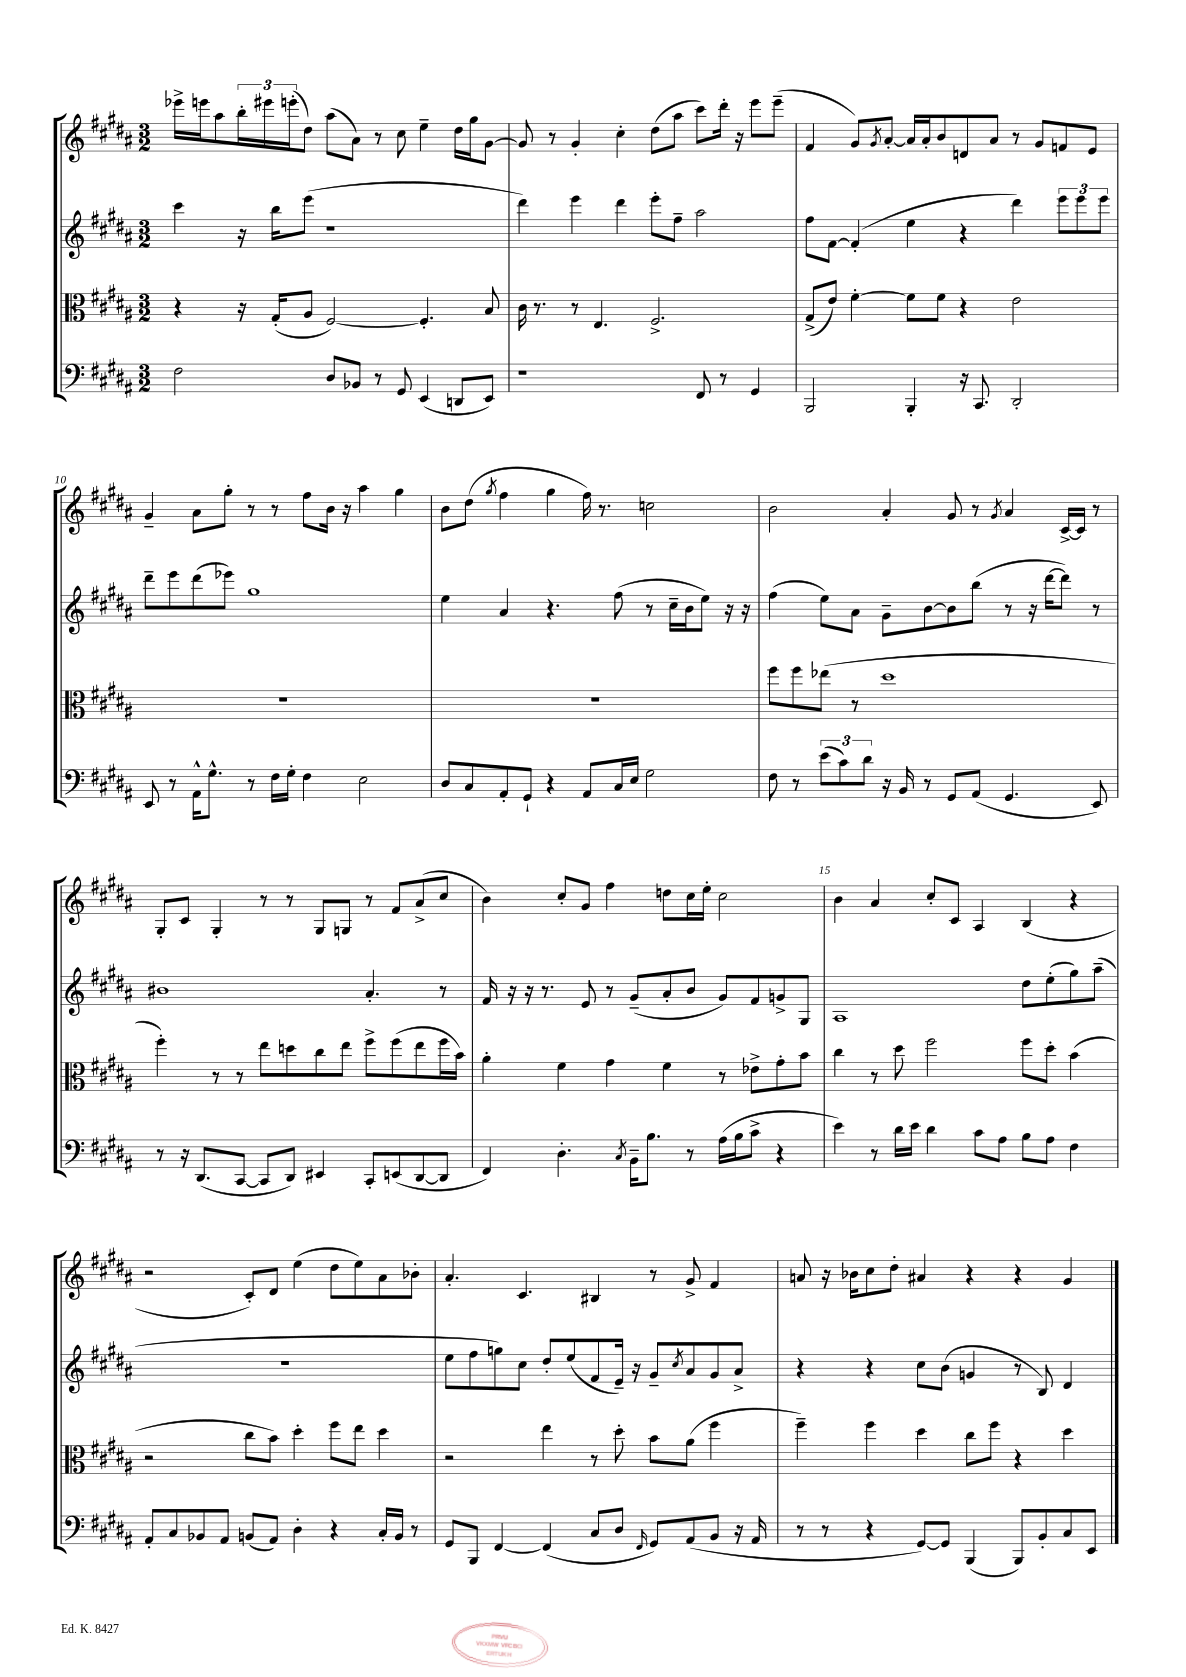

**kern	**kern	**kern	**kern
*staff4	*staff3	*staff2	*staff1
*clefF4	*clefC3	*clefG2	*clefG2
*k[f#c#g#d#a#]	*k[f#c#g#d#a#]	*k[f#c#g#d#a#]	*k[f#c#g#d#a#]
*M3/2	*M3/2	*M3/2	*M3/2
2F#\	4r	4ccc#\	16eee-^\LL
.	.	.	16eee\J
.	.	.	8aa#\
.	16r	16r	24bb'\L
.	.	.	24eee#\
.	(16G#'/LK	16bb\LK	.
.	.	.	(24eee'\J
.	8A#/J	(8eee\J	8dd#\J)
8D#/L	[2F#/)	1r	(8aa#\L
8BB-/J	.	.	8a#\J)
8r	.	.	8r
8GG#/	.	.	8cc#\
(4EE/	4.F#'/]	.	4ee~\
8DD/L	.	.	16dd#\LL
.	.	.	16gg#\J
8EE/J)	8B/	.	[8g#\J
=	=	=	=
1r	16c#\	4ddd#\)	8g#/]
.	8.r	.	.
.	.	.	8r
.	8r	4eee\	4g#'/
.	4.E/	.	.
.	.	4ddd#\	4cc#'\
.	2.F#^/	8eee'\L	(8dd#\L
.	.	8ff#~\J	8aa#\J
8FF#/	.	2aa#\	8ccc#\L)
8r	.	.	16ddd#'\Jk
.	.	.	16r
4GG#/	.	.	8eee\L
.	.	.	(8eee~\J
=	=	=	=
2BBB/	(8G#^/L	8ff#\L	4f#/
.	8e/J)	[8f#\J	.
.	[4f#'\	(4f#'/]	8g#/L)
.	.	.	8qg#/
.	.	.	[8a#'/J
4BBB'/	8f#\]L	4ee\	16a#/]LL
.	.	.	16a#'/J
.	8f#\J	.	8b/
16r	4r	4r	8d/
8.CC#/	.	.	.
.	.	.	8a#/J
2DD#'/	2e\	4ddd#\)	8r
.	.	.	8g#/L
.	.	12eee\L	8f/
.	.	12eee\	.
.	.	.	8e/J
.	.	12eee\J	.
=	=	=	=
8EE/	1.r	8ddd#~\L	4g#~/
8r	.	8eee\	.
16AA#^^\LK	.	(8ddd#\	8a#\L
8.G#^^\J	.	.	.
.	.	8eee-\J)	8gg#'\J
8r	.	1gg#	8r
16F#\LL	.	.	8r
16G#'\JJ	.	.	.
4F#\	.	.	8ff#\L
.	.	.	16b\Jk
.	.	.	16r
2E\	.	.	4aa#\
.	.	.	4gg#\
=	=	=	=
8D#/L	1.r	4ee\	8b\L
8C#/	.	.	(8dd#\J
.	.	.	8qgg#/
8AA#'/	.	4a#/	4ff#\
8GG#`/J	.	.	.
4r	.	4.r	4gg#\
8AA#/L	.	.	16ff#\)
.	.	.	8.r
16C#/L	.	(8ff#\	.
16E/JJ	.	.	.
2G#\	.	8r	2cc\
.	.	16cc#~\LL	.
.	.	16b\J	.
.	.	8ee\J)	.
.	.	16r	.
.	.	16r	.
=	=	=	=
8F#\	8ff#\L	(4ff#\	2b\
8r	8ff#\	.	.
(12e\L	(8ee-\J	8ee\L)	.
12c#\)	.	.	.
.	8r	8a#\J	.
12d#\J	.	.	.
16r	1dd#	8g#~\L	4a#'/
16BB/	.	.	.
8r	.	[8b\	.
8GG#/L	.	8b\]	8g#/
(8AA#/J	.	(8bb\J	8r
.	.	.	8qg#/
4.GG#/	.	8r	4a#/
.	.	16r	.
.	.	[16ddd#\LK	.
.	.	8ddd#\]J)	[16c#^/LL
.	.	.	16c#/]JJ
8EE/)	.	8r	8r
=	=	=	=
8r	4ff#'\)	1b#	8G#'/L
16r	.	.	8c#/J
(8.DD#/L	.	.	.
.	8r	.	4G#'/
[8CC#/J	8r	.	.
8CC#/]L	8ee\L	.	8r
8DD#/J)	8dd\	.	8r
4EE#/	8cc#\	.	8G#/L
.	8ee\J	.	8G/J
8CC#'/L	8ff#^\L	4.a#'/	8r
(8EE/	(8ff#\	.	8f#/L
[8DD#/	8ee\	.	(8a#^/
8DD#/]J	16ff#\L	8r	8cc#/J
.	16b\JJ)	.	.
=	=	=	=
4FF#/)	4a#'\	16f#/	4b\)
.	.	16r	.
.	.	16r	.
.	.	8.r	.
4.D#'\	4f#\	.	8cc#'/L
.	.	8e/	8g#/J
.	4g#\	8r	4ff#\
8qC#/	.	.	.
16BB~\LK	.	(8g#~/L	.
8.B\J	.	.	.
.	4f#\	8a#'/	8dd\L
8r	.	8b/J	16cc#\L
.	.	.	16ee'\JJ
(16A#\LL	8r	8g#/L)	2cc#\
16B\J	.	.	.
8c#^\J	8e-^\L	8f#/	.
4r	8g#'\	8g^/	.
.	8b\J	8G#/J	.
=	=	=	=
4e\)	4cc#\	1A#	4b\
8r	8r	.	4a#/
16d#\LL	8dd#\	.	.
16e\JJ	.	.	.
4d#\	2ff#\	.	8cc#'/L
.	.	.	8c#/J
8c#\L	.	.	4A#/
8A#\J	.	.	.
8B\L	8ff#\L	8dd#\L	(4B/
8A#\J	8dd#'\J	(8ee'\	.
4F#\	(4b\	8gg#\)	4r
.	.	(8aa#~\J	.
=	=	=	=
8AA#'/L	2r	1.r	2r
8C#/	.	.	.
8BB-/	.	.	.
8AA#/J	.	.	.
(8BB/L	8cc#\L	.	8c#'/L)
8AA#/J)	8b\J)	.	8d#/J
4D#'\	4dd#'\	.	(4ee\
4r	8ff#\L	.	8dd#\L
.	8ee\J	.	8ee\)
16C#'/LL	4dd#\	.	8a#\
16BB/JJ	.	.	.
8r	.	.	8b-'\J
=	=	=	=
8GG#/L	2r	8ee\L	4.a#'/
8BBB/J	.	8ff#\	.
[4FF#/	.	8gg\)	.
.	.	8cc#\J	4.c#/
(4FF#/]	4ee\	8dd#'/L	.
.	.	(8ee/	.
8C#/L	8r	8f#/	4B#/
8D#/J	8dd#'\	16e~/Jk)	.
.	.	16r	.
16qqFF#/	.	.	.
8GG#/L)	8b\L	8g#~/L	8r
.	.	8qcc#/	.
(8AA#/	(8a#\J	8a#/	8g#^/
8BB/J	4ff#\	8g#/	4f#/
16r	.	8a#^/J	.
16AA#/	.	.	.
=	=	=	=
8r	4ff#~\)	4r	8a/
8r	.	.	16r
.	.	.	16b-\LK
4r	4ff#\	4r	8cc#\
.	.	.	8dd#'\J
[8GG#/L)	4dd#\	8cc#\L	4a#/
8GG#/]J	.	(8b\J	.
(4BBB/	8cc#\L	4g/	4r
.	8ff#\J	.	.
8BBB/L)	4r	8r	4r
8BB'/	.	8B/)	.
8C#/	4dd#\	4d#/	4g#/
8EE/J	.	.	.
==	==	==	==
*-	*-	*-	*-
